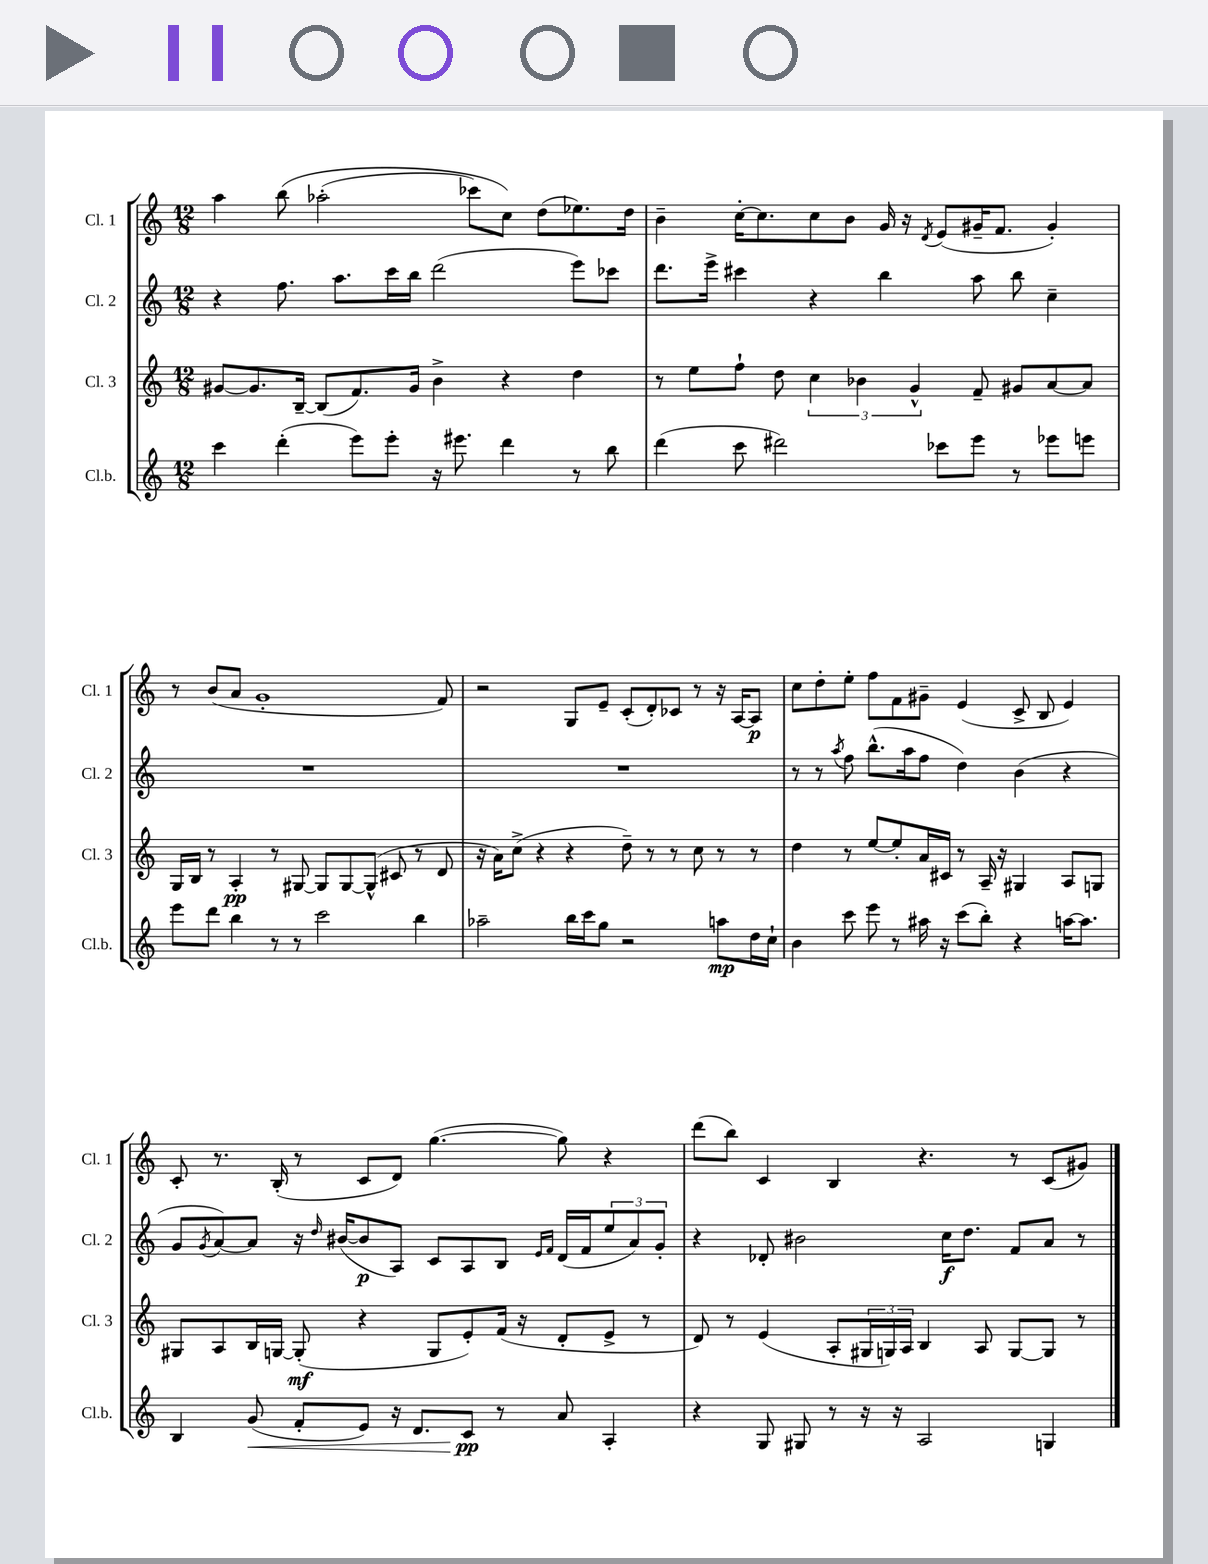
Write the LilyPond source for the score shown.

<<
\new StaffGroup <<
\new Staff = "s0" \with { instrumentName = "Cl. 1" shortInstrumentName = "Cl. 1" } {
    \clef treble \key c \major \numericTimeSignature \time 12/8
    a''4 b''8\( aes''2-.( ces'''8) c''8\) d''8( ees''8.) d''16 |
    b'4-- c''16~-. c''8. c''8 b'8 g'16 r16 \acciaccatura { d'8 } e'8( gis'16-- f'8. gis'4-.) |
    r8 b'8( a'8 g'1-. f'8) |
    r2 g8 e'8-- c'8-.( d'8-.) ces'8 r8 r16 a16~ a8\p |
    c''8 d''8-. e''8-. f''8 f'8 gis'8-- e'4( c'8-> b8 e'4) |
    c'8-. r8. b16-.( r8 c'8 d'8) g''4.~( g''8) r4 |
    d'''8( b''8) c'4 b4 r4. r8 c'8( gis'8) \bar "|." |
}
\new Staff = "s1" \with { instrumentName = "Cl. 2" shortInstrumentName = "Cl. 2" } {
    \clef treble \key c \major \numericTimeSignature \time 12/8
    r4 f''8. a''8. c'''16 b''16 d'''2( e'''8) ces'''8 |
    d'''8. e'''16-> cis'''4 r4 b''4 a''8 b''8 c''4-- |
    R1. |
    R1. |
    r8 r8 \acciaccatura { a''8 } f''8 b''8.-^( a''16 f''8 d''4) b'4( r4 |
    g'8 \acciaccatura { g'8 } a'8~) a'8 r16 \grace { d''16 } bis'16~( bis'8\p a8) c'8 a8 b8 \grace { e'16 f'16 } d'16( f'16 \tuplet 3/2 { e''8 a'8) g'8-. } |
    r4 des'8-. bis'2 c''16\f d''8. f'8 a'8 r8 \bar "|." |
}
\new Staff = "s2" \with { instrumentName = "Cl. 3" shortInstrumentName = "Cl. 3" } {
    \clef treble \key c \major \numericTimeSignature \time 12/8
    gis'8~ gis'8. b16~-- b8( f'8.) gis'16 b'4-> r4 d''4 |
    r8 e''8 f''8-! d''8 \tuplet 3/2 { c''4 bes'4 g'4-^ } f'8-- gis'8 a'8~ a'8 |
    g16 b16 r8 a4-.\pp r8 gis8~ gis8 gis8~ gis8-^( cis'8 r8 d'8 |
    r16 a'16) c''8->( r4 r4 d''8--) r8 r8 c''8 r8 r8 |
    d''4 r8 e''8~ e''8-. a'16 cis'16 r8 a16-- r16 gis4 a8 g8 |
    gis8 a8 b16 g16~ g8-.\mf( r4 g8 e'8-.) f'16( r16 d'8-. e'8-> r8 |
    d'8) r8 e'4( a8-. \tuplet 3/2 { gis16 g16) a16 } b4 a8 g8~ g8 r8 \bar "|." |
}
\new Staff = "s3" \with { instrumentName = "Cl.b." shortInstrumentName = "Cl.b." } {
    \clef treble \key c \major \numericTimeSignature \time 12/8
    c'''4 d'''4-.( e'''8) e'''8-. r16 eis'''8. d'''4 r8 b''8 |
    d'''4( c'''8 dis'''2) ces'''8 e'''8 r8 ees'''8 e'''8 |
    e'''8 d'''8 b''4 r8 r8 c'''2 b''4 |
    aes''2-- b''16 c'''16 g''8 r2 a''8\mp d''16 c''16-! |
    b'4 c'''8 e'''8 r8 ais''16 r16 c'''8( b''8-.) r4 a''16~ a''8. |
    b4 g'8\<( f'8-. e'8) r16 d'8. c'8\pp\! r8 a'8 a4-. |
    r4 g8 gis8 r8 r16 r16 a2 g4 \bar "|." |
}
>>
>>
\layout { \context { \Score \remove "Bar_number_engraver" } }
